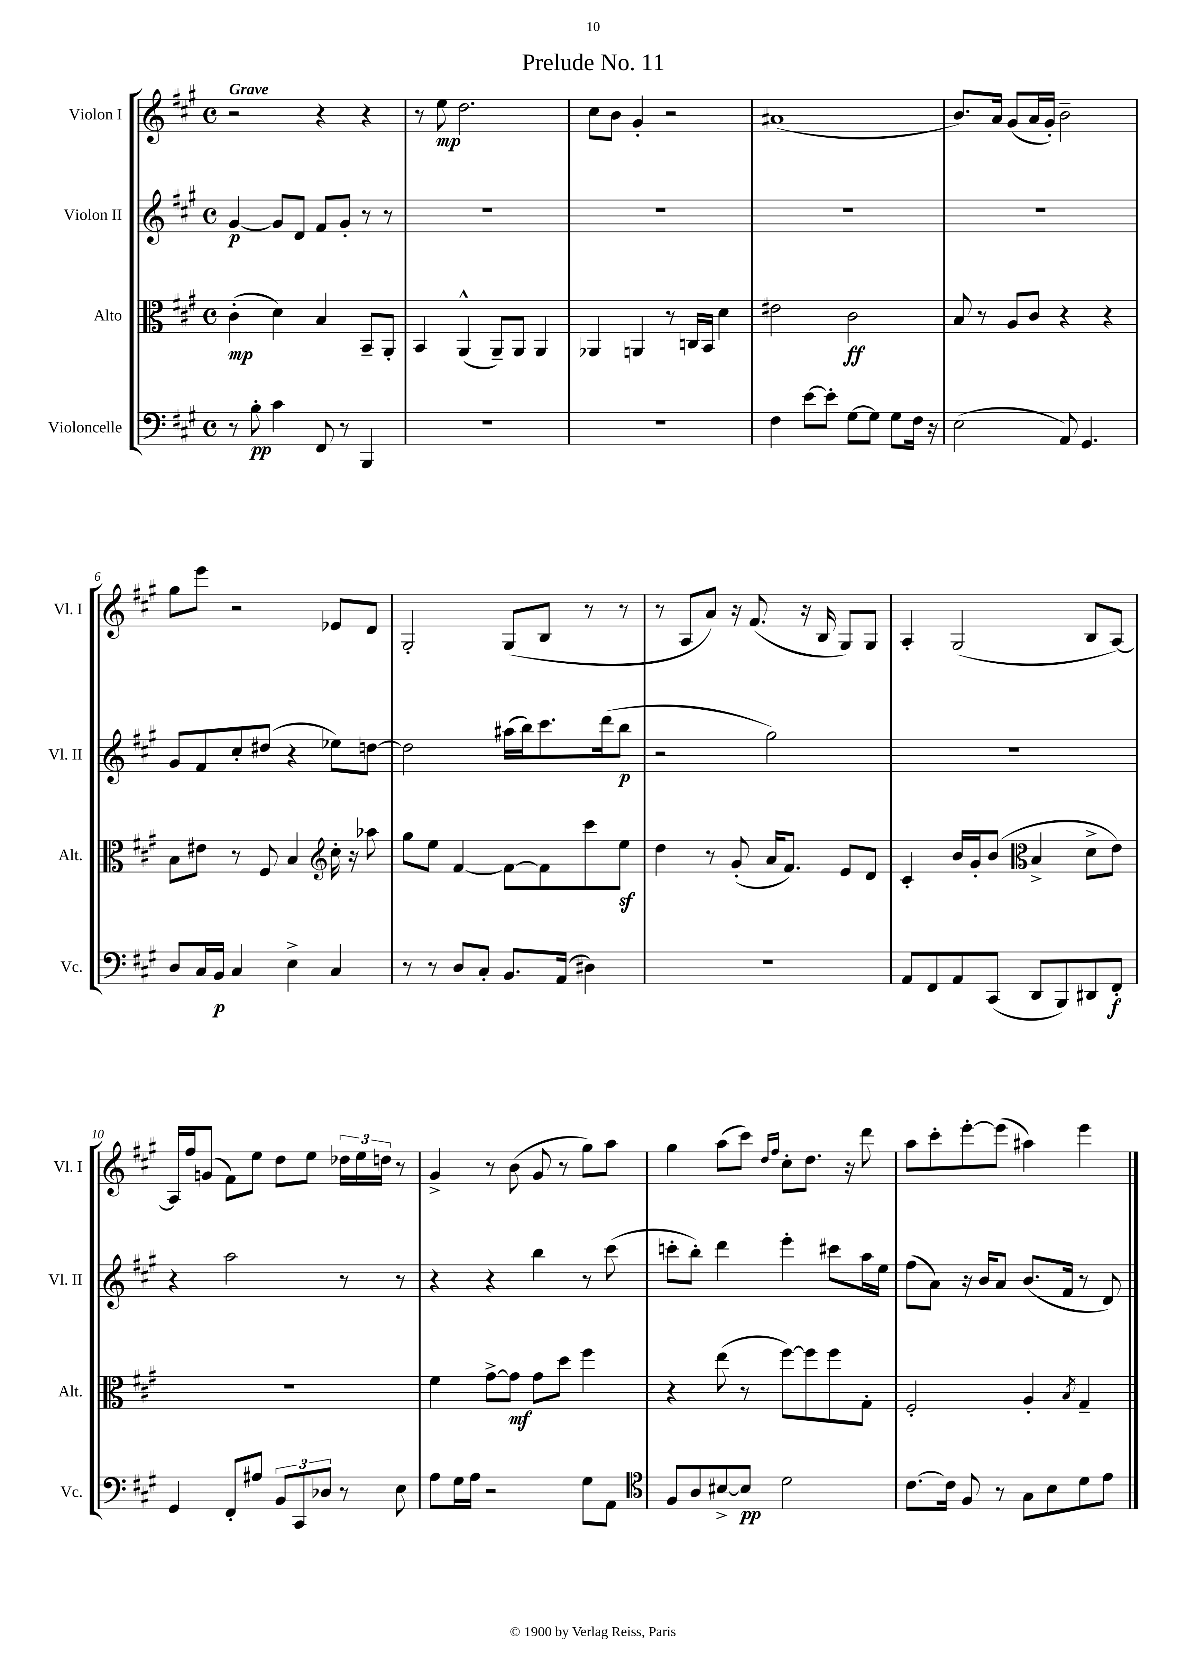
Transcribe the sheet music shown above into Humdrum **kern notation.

**kern	**kern	**kern	**kern
*staff4	*staff3	*staff2	*staff1
*clefF4	*clefC3	*clefG2	*clefG2
*k[f#c#g#]	*k[f#c#g#]	*k[f#c#g#]	*k[f#c#g#]
*M4/4	*M4/4	*M4/4	*M4/4
*met(c)	*met(c)	*met(c)	*met(c)
8r	(4c#'	[4g#	2r
8B'	.	.	.
4c#	4d)	8g#]	.
.	.	8d	.
8FF#	4B	8f#	4r
8r	.	8g#'	.
4BBB	8BB~	8r	4r
.	8AA'	8r	.
=	=	=	=
1r	4BB	1r	8r
.	.	.	8ee
.	(4AA^^	.	2.dd
.	8AA~)	.	.
.	8AA	.	.
.	4AA	.	.
=	=	=	=
1r	4AA-	1r	8cc#
.	.	.	8b
.	4AA	.	4g#'
.	8r	.	2r
.	16C	.	.
.	16BB	.	.
.	4d	.	.
=	=	=	=
4F#	2e#	1r	(1a#
[8e	.	.	.
8e']	.	.	.
[8G#	2c#	.	.
8G#]	.	.	.
8G#	.	.	.
16F#	.	.	.
16r	.	.	.
=	=	=	=
(2E	8B	1r	8.b)
.	8r	.	.
.	.	.	16a
.	8A	.	(8g#
.	8c#	.	16a
.	.	.	16g#')
8AA)	4r	.	2b~
4.GG#	.	.	.
.	4r	.	.
=	=	=	=
8D	8B	8g#	8gg#
16C#	8e#	8f#	8eee
16BB	.	.	.
4C#	8r	8cc#'	2r
.	8F#	(8dd#	.
4E^	4B	4r	.
*	*clefG2	*	*
4C#	16cc#'	8ee-)	8e-
.	16r	.	.
.	8aa-	[8dd	8d
=	=	=	=
8r	8gg#	2dd]	2G#'
8r	8ee	.	.
8D	[4f#	.	.
8C#'	.	.	.
8.BB	8f#_	(16aa#	(8G#
.	.	16bb)	.
.	8f#]	8.ccc#	8B
(16AA	.	.	.
4D#)	8ccc#	.	8r
.	.	(16ddd	.
.	8ee	8bb	8r
=	=	=	=
1r	4dd	2r	8r
.	.	.	8A
.	8r	.	8a)
.	(8g#'	.	16r
.	.	.	(8.f#
.	16a	2gg#)	.
.	8.f#)	.	.
.	.	.	16r
.	.	.	16B
.	8e	.	8G#)
.	8d	.	8G#
=	=	=	=
8AA	4c#'	1r	4A'
8FF#	.	.	.
8AA	16b	.	(2G#
.	16g#'	.	.
(8CC#	(8b	.	.
*	*clefC3	*	*
8DD	4B^	.	.
8BBB)	.	.	.
8DD#	8d^	.	8B
8FF#'	8e)	.	[8A)
=	=	=	=
4GG#	1r	4r	16A]
.	.	.	16ff#
.	.	.	(8g
8FF#'	.	2aa	8f#)
8A#	.	.	8ee
12BB	.	.	8dd
12CC#	.	.	.
.	.	.	8ee
12D-	.	.	.
8r	.	8r	24dd-
.	.	.	24ee
.	.	.	24dd
8E	.	8r	8r
=	=	=	=
8A	4f#	4r	4g#^
16G#	.	.	.
16A	.	.	.
2r	[8g#^	4r	8r
.	8g#]	.	(8b
.	8g#	4bb	8g#
.	8dd	.	8r
8G#	4ff#	8r	8gg#)
8AA	.	(8ccc#	8aa
=	=	=	=
*clefC4	*	*	*
8F#	4r	8ccc'	4gg#
8A	.	8bb')	.
[8B#^	(8ee	4ddd	(8aa
8B#]	8r	.	8ccc#)
.	.	.	16qqdd
.	.	.	16qqff#
2d	[8ff#)	4eee'	8cc#'
.	8ff#]	.	8.dd
.	8ff#	8ccc#	.
.	.	.	16r
.	8G#'	16aa	8ddd
.	.	16ee	.
=	=	=	=
[8.c#	2F#'	(8ff#	8aa
.	.	8a)	8ccc#'
16c#]	.	.	.
8F#	.	16r	[8eee'
.	.	16b	.
8r	.	8a	(8eee]
8G#	4A'	(8.b	4aa#)
8B	.	.	.
.	.	16f#	.
.	8qB	.	.
8d	4G#~	8r	4eee
8e	.	8d)	.
==	==	==	==
*-	*-	*-	*-
